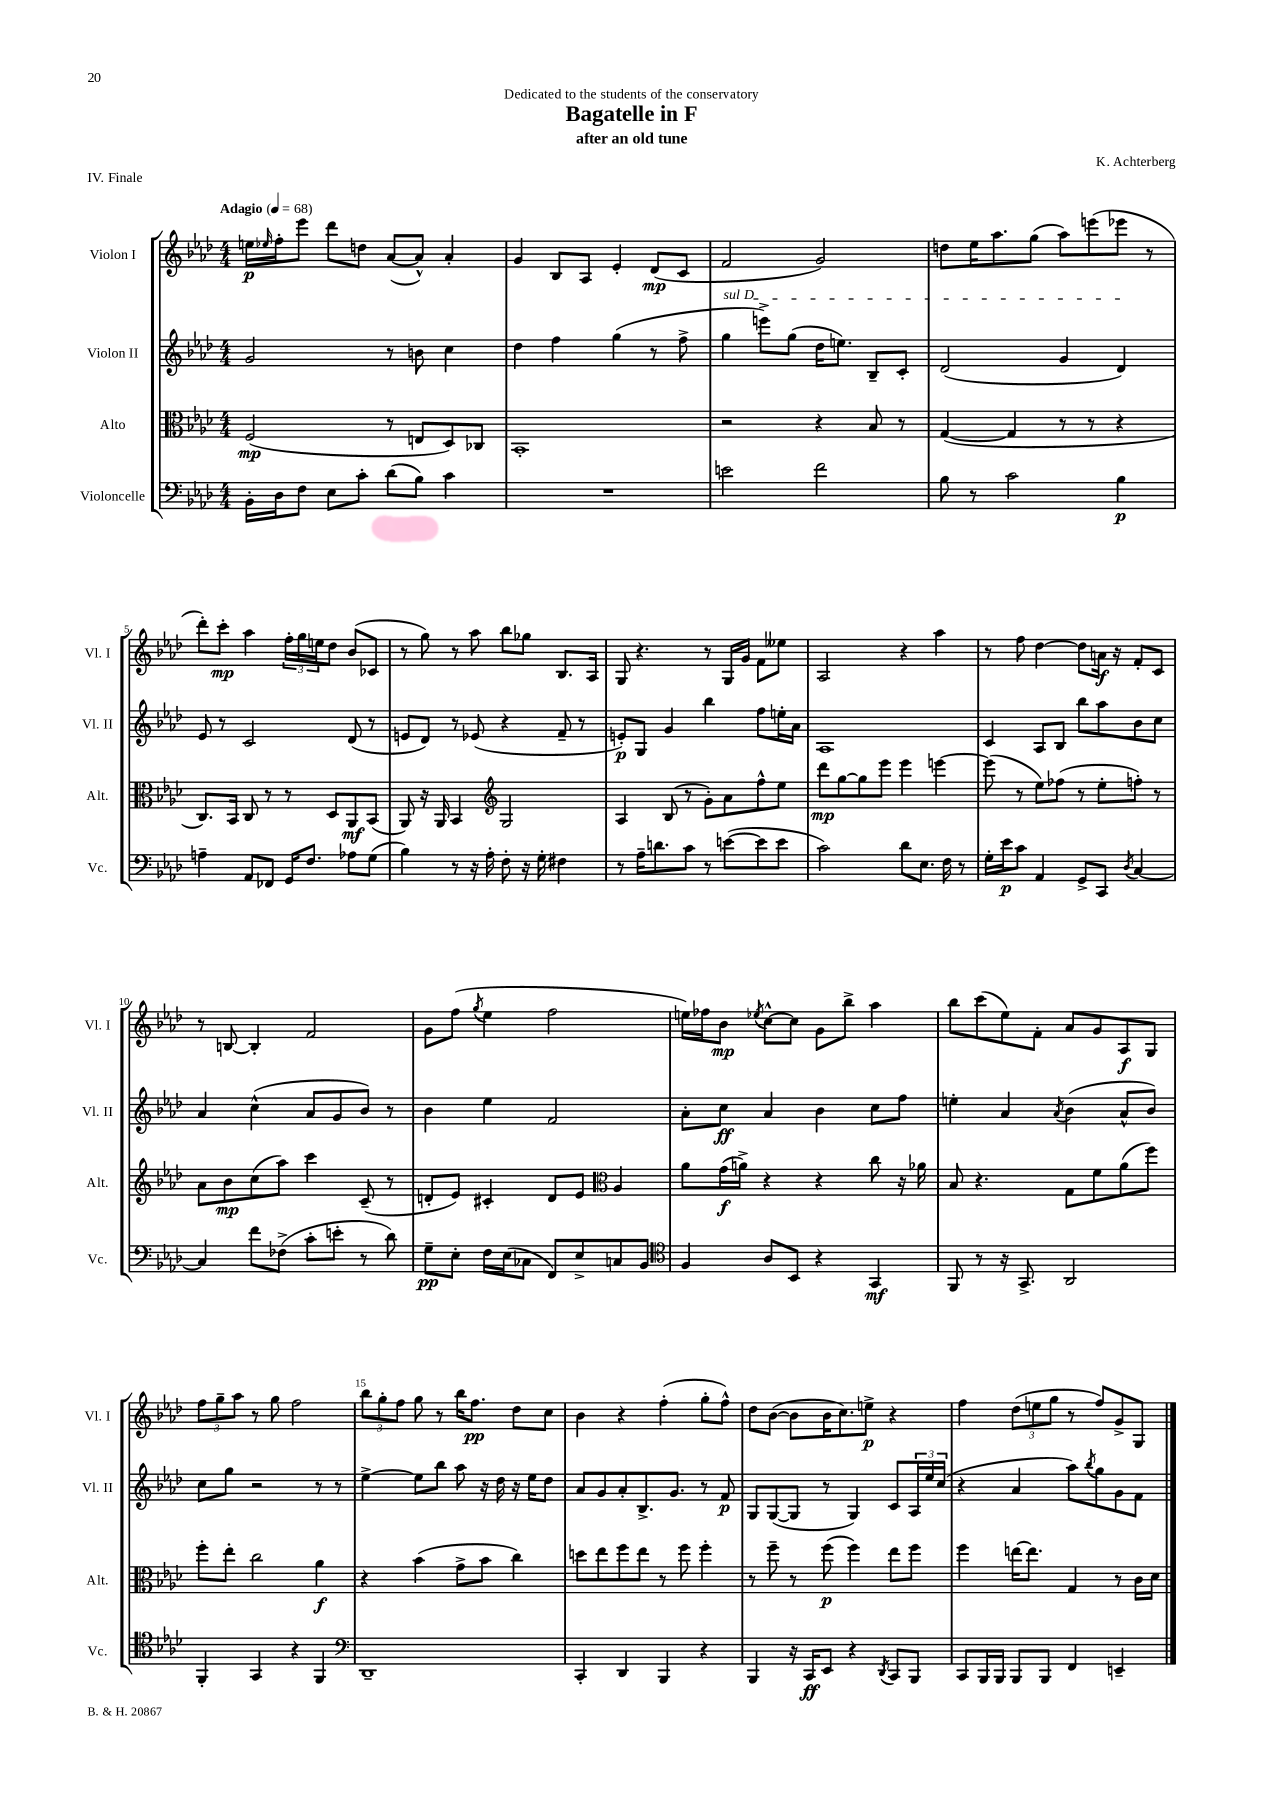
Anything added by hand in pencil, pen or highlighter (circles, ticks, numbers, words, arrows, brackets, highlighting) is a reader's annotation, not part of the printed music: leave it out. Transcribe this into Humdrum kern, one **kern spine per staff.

**kern	**kern	**kern	**kern
*staff4	*staff3	*staff2	*staff1
*clefF4	*clefC3	*clefG2	*clefG2
*k[b-e-a-d-]	*k[b-e-a-d-]	*k[b-e-a-d-]	*k[b-e-a-d-]
*M4/4	*M4/4	*M4/4	*M4/4
*MM68	*MM68	*MM68	*MM68
16BB-'	(2F	2g	16ee
.	.	.	16qqee-
16D-	.	.	16ff'
8F	.	.	8eee-
8E-	.	.	8ddd-
8c'	.	.	8dd
(8d-	8r	8r	([8a-
8B-)	8E	8b	8a-^^])
4c	8D-)	4cc	4a-'
.	8C-	.	.
=	=	=	=
1r	1BB-'	4dd-	4g
.	.	4ff	8B-
.	.	.	8A-
.	.	(4gg	4e-'
.	.	8r	(8d-
.	.	8ff^	8c
=	=	=	=
2e	2r	4gg	2f
.	.	8eee^)	.
.	.	(8gg	.
2f	4r	16dd-	2g)
.	.	8.ee)	.
.	8B-	8B-~	.
.	8r	8c'	.
=	=	=	=
8B-	([4G	(2d-	8dd
8r	.	.	16ee-
.	.	.	8.aa-
2c	4G]	.	.
.	.	.	(8gg
.	8r	4g	8aa-)
.	8r	.	(8eee
4B-	4r	4d-)	8eee-
.	.	.	8r
=	=	=	=
4A~	8.C)	8e-	8ddd-')
.	.	8r	8ccc'
.	16BB-	.	.
8AA-	8C	2c	4aa-
8FF-	8r	.	.
16GG	8r	.	24ff'
.	.	.	24gg
8.F	.	.	.
.	.	.	24ee
.	8D-	.	8dd-
8A-	8AA-	(8d-	(8b-
(8G	(8BB-	8r	8c-
=	=	=	=
4B-)	8AA-)	8e	8r
.	16r	8d-)	8gg)
.	16AA-	.	.
8r	4BB-	8r	8r
16r	.	(8e-	8aa-
16A-'	.	.	.
*	*clefG2	*	*
8F'	2G	4r	8bb-
16r	.	.	8gg-
16G'	.	.	.
4F#	.	8f~	8.B-
.	.	8r	.
.	.	.	16A-
=	=	=	=
8r	4A-	8e')	8G
16A-~	.	8G	4.r
8.d	.	.	.
.	(8B-	4g	.
8c	8r	.	.
8r	8g')	4bb-	8r
([8e	8a-	.	16G
.	.	.	16g
8e]	8ff^^	8ff	8f
8e	8ee-	16ee'	8ee--
.	.	16a-	.
=	=	=	=
2c)	8ddd-	1A-	2A-
.	[8gg	.	.
.	8gg]	.	.
.	8eee-	.	.
8d-	4eee-	.	4r
8.E-	.	.	.
.	[4eee	.	4aa-
16F	.	.	.
8r	.	.	.
=	=	=	=
16G'	(8eee]	4c	8r
16e-	.	.	.
8c	8r	.	8ff
4AA-	8ee-)	8A-	[4dd-
.	(8ff-	8B-	.
8GG^	8r	8bb-	8dd-]
8CC	8ee-'	8aa-	16a
.	.	.	16r
8qD-	.	.	.
[4C	8ff')	8b-	8f'
.	8r	8cc	8c
=	=	=	=
4C]	8a-	4a-	8r
.	8b-	.	[8B
8f	(8cc	(4cc^^	4B']
(8F-^	8aa-)	.	.
8c'	4ccc	8a-	2f
8e'	.	8g	.
8r	(8c~	8b-)	.
8d-)	8r	8r	.
=	=	=	=
8G~	8d'	4b-	8g
8E-'	8e-)	.	(8ff
.	.	.	8qgg
16F	4c#'	4ee-	4ee-
(16E-	.	.	.
8C-	.	.	.
8FF)	8d	2f	2ff
8E-^	8e-	.	.
*	*clefC3	*	*
8C	4A-	.	.
8BB-	.	.	.
=	=	=	=
*clefC4	*	*	*
4F	8a-	8a-'	16ee)
.	.	.	16ff-
.	(16g	8cc	8b-
.	16a^)	.	.
.	.	.	8qee-
8A-	4r	4a-	[8cc^^
8BB-	.	.	8cc]
4r	4r	4b-	8g
.	.	.	8bb-^
4GG	8cc	8cc	4aa-
.	16r	8ff	.
.	16a-	.	.
=	=	=	=
8FF	8B-	4ee'	8bb-
8r	4.r	.	(8ccc
16r	.	4a-	8ee-)
8.GG^	.	.	.
.	.	.	8f'
.	.	8qa-	.
2AA-	8G	(4b-	8a-
.	8f	.	8g
.	(8a-	8a-^^	8A-
.	8ff)	8b-)	8G
=	=	=	=
4FF'	8ff'	8cc	12ff
.	.	.	12gg~
.	8ee-'	8gg	.
.	.	.	12aa-
4GG	2cc	2r	8r
.	.	.	8gg
4r	.	.	2ff
4FF	4a-	8r	.
.	.	8r	.
=	=	=	=
*clefF4	*	*	*
1DD-~	4r	[4ee-^	12bb-
.	.	.	12gg'
.	.	.	12ff
.	(4b-	8ee-]	8gg
.	.	8bb-	8r
.	8g^	8aa-	16bb-
.	.	.	8.ff
.	8b-	16r	.
.	.	16dd-	.
.	4cc)	16r	8dd-
.	.	16ee-	.
.	.	8dd-	8cc
=	=	=	=
4CC'	8dd	8a-	4b-
.	8ee-	8g	.
4DD-	8ff	8a-'	4r
.	8ee-	8.B-^	.
4BBB-	8r	.	(4ff'
.	.	8.g	.
.	8ff	.	.
4r	4ff'	8r	8gg'
.	.	8f	8ff^^)
=	=	=	=
4BBB-	8r	8G	8dd-
.	8ff~	([8G	([8b-
16r	8r	8G]	8b-]
16CC	.	.	.
8EE-	(8ff	8r	16b-
.	.	.	8.cc)
4r	4ff)	4G)	.
.	.	.	8ee^
8qDD-	.	.	.
8CC	8ee-	8c	4r
8BBB-	8ff	24A-	.
.	.	24ee-	.
.	.	(24cc	.
=	=	=	=
8CC	4ff	4r	4ff
16BBB-	.	.	.
16BBB-	.	.	.
8BBB-	[16ee	4a-	(12dd-
.	8.ee]	.	.
.	.	.	12ee
8BBB-	.	.	.
.	.	.	12gg
4FF	4G	8aa-)	8r
.	.	8qbb-	.
.	.	8gg	8ff)
4EE~	8r	8g	8g^
.	16c	8f	8G
.	16d-	.	.
==	==	==	==
*-	*-	*-	*-
